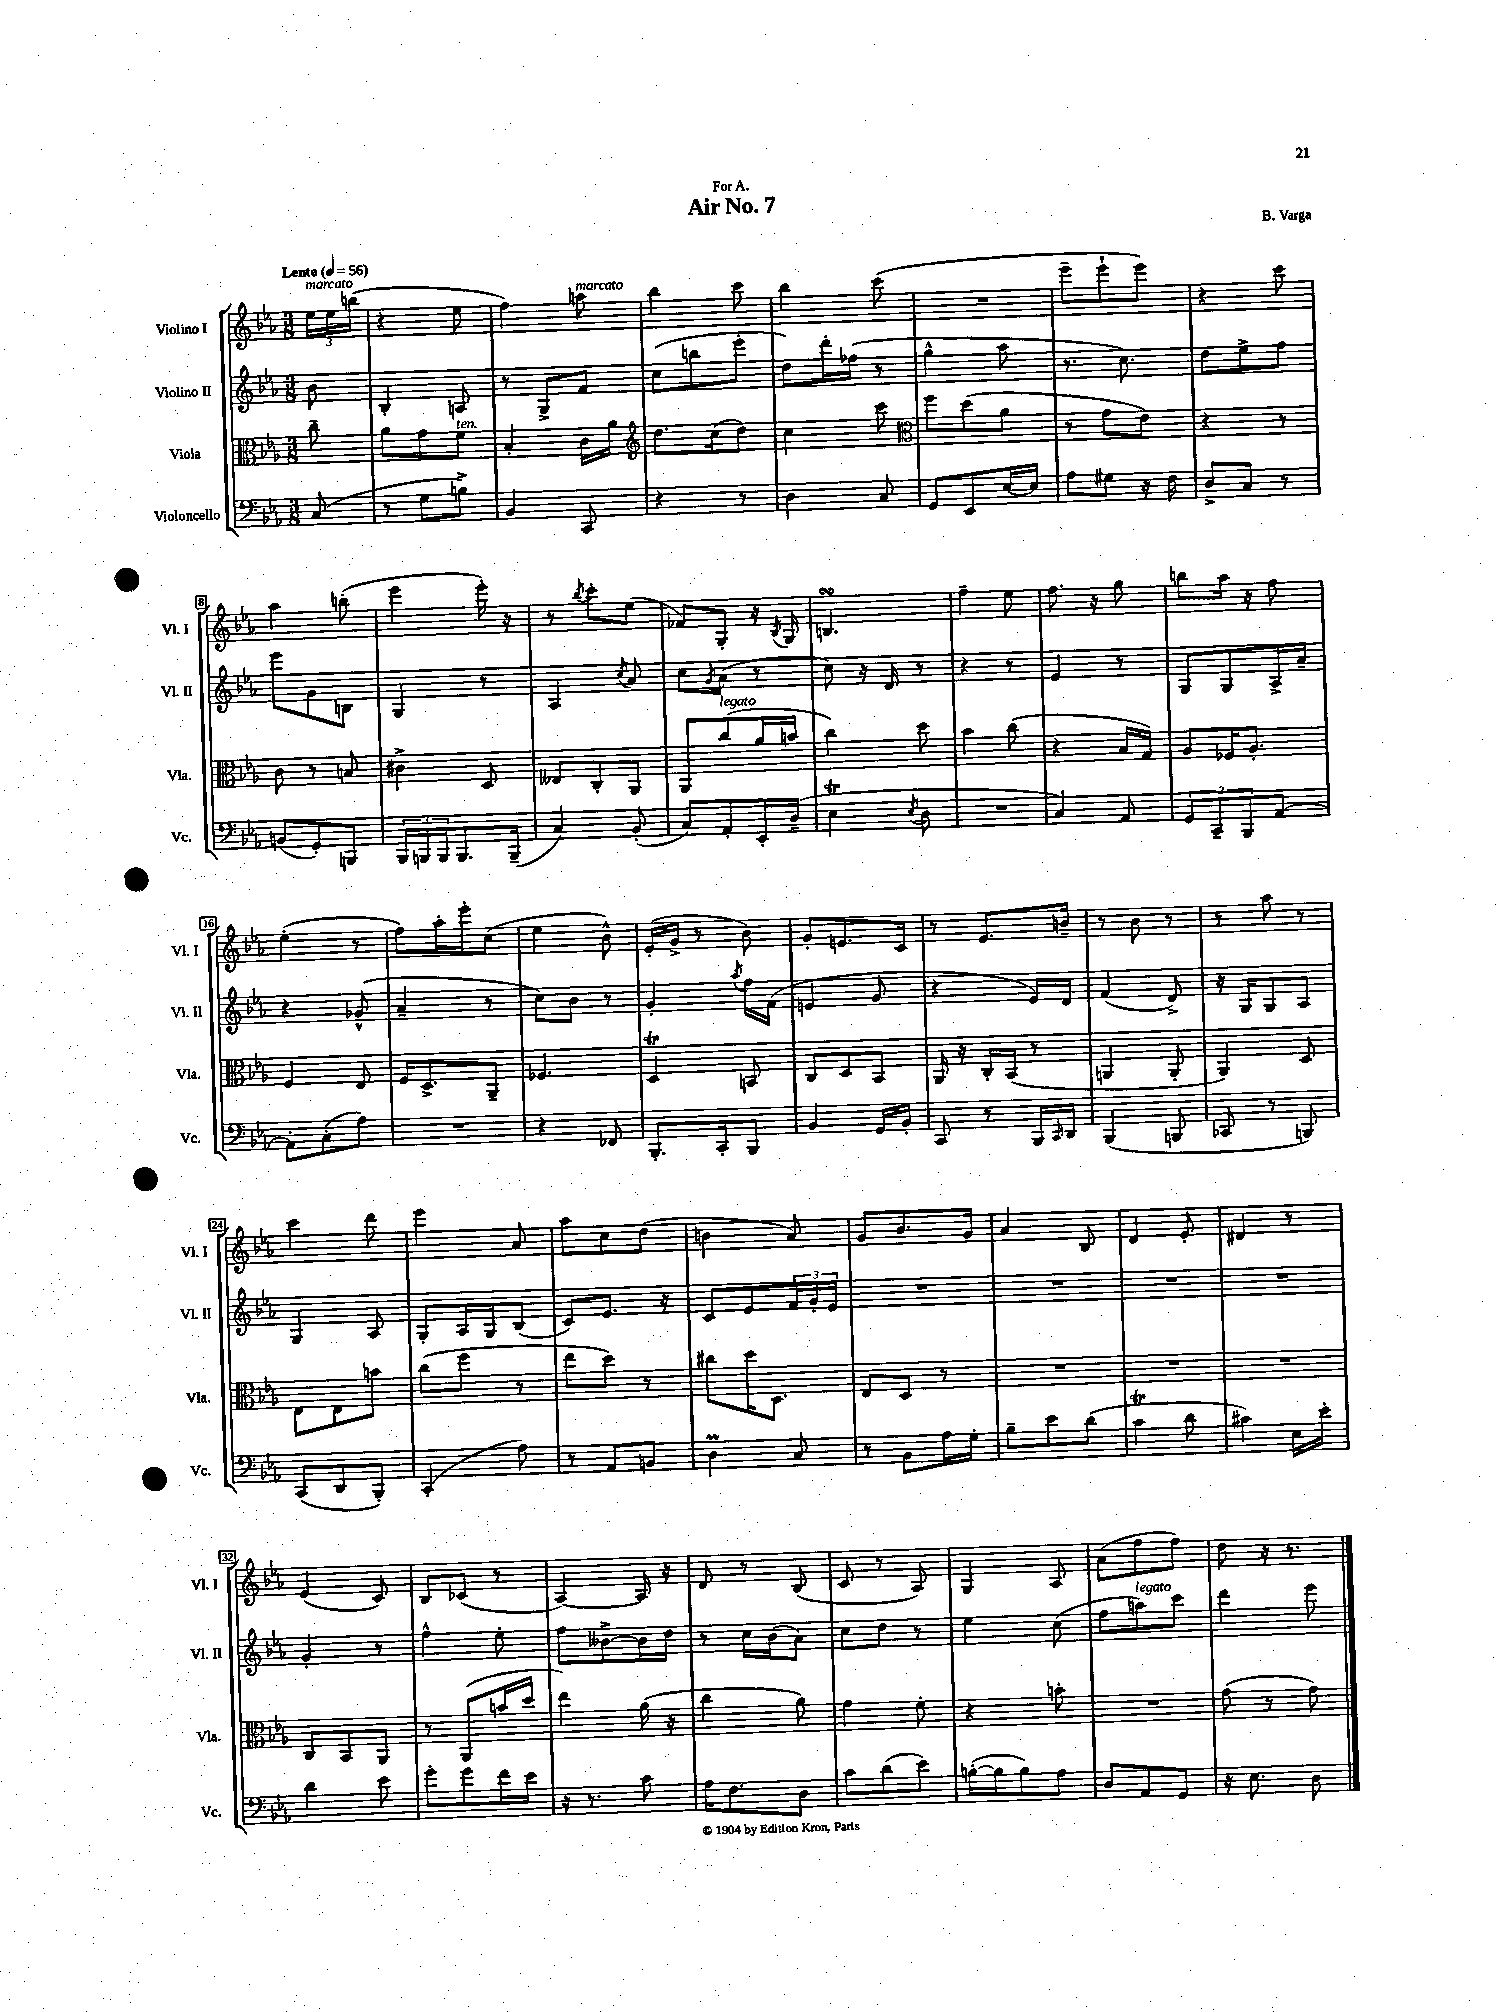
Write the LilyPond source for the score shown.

\header { title = "Air No. 7" composer = "B. Varga" dedication = "For A." }
<<
\new StaffGroup <<
\new Staff = "s0" \with { instrumentName = "Violino I" shortInstrumentName = "Vl. I" } {
    \clef treble \key ees \major \numericTimeSignature \time 3/8 \partial 8 \tempo "Lento" 4 = 56
    \tuplet 3/2 { ees''16^\markup { \italic "marcato" } ees''16 b''16( } |
    r4 ees''8 |
    f''4) a''8^\markup { \italic "marcato" } |
    bes''4 c'''8 |
    bes''4 c'''8( |
    R4. |
    ees'''8-- ees'''8-! ees'''8) |
    r4 c'''8 |
    aes''4 b''8-.( |
    ees'''4 ees'''16-.) r16 |
    r8 \acciaccatura { bes''8 } c'''8-. ees''8( |
    fes'8) g8-. r16 \acciaccatura { bes8 } g16 |
    b4.\turn |
    f''4-- ees''8 |
    f''8. r16 g''8 |
    b''8 aes''16 r16 f''8 |
    ees''4-.( r8 |
    f''8) aes''16-. ees'''16-. c''8( |
    ees''4 bes'8-^) |
    ees'16-.( g'16-> r8 bes'8) |
    g'8-. e'8. c'16 |
    r8 ees'8. b'16-- |
    r8 bes'8 r8 |
    r8 aes''8 r8 |
    c'''4 d'''8 |
    ees'''4 aes'8 |
    aes''8 c''8 d''8( |
    b'4 aes'8) |
    g'8 bes'8. g'16 |
    aes'4 bes8 |
    d'4 ees'8-. |
    dis'4 r8 |
    ees'4( c'8) |
    bes8 ces'8( r8 |
    aes4~) aes16 r16 |
    d'8 r8 bes8( |
    c'8 r8 aes8) |
    g4 aes8 |
    aes'8( f''8 f''8) |
    d''8 r16 r8. \bar "|." |
}
\new Staff = "s1" \with { instrumentName = "Violino II" shortInstrumentName = "Vl. II" } {
    \clef treble \key ees \major \numericTimeSignature \time 3/8 \partial 8
    bes'8 |
    bes4-. a8 |
    r8 g8-> f'8 |
    c''8( b''8 ees'''8-. |
    d''8) d'''16-. fes''16( r8 |
    g''4-^ aes''8 |
    r8. c''8.) |
    d''8 ees''8-> f''8 |
    ees'''8 g'8 b8 |
    g4 r8 |
    aes4 \acciaccatura { c''8 } aes'8 |
    c''8 \acciaccatura { g'8 } aes'8( r8 |
    c''8) r16 d'16 r8 |
    r4 r8 |
    ees'4 r8 |
    g8 g8 aes16-> aes'16-- |
    r4 ges'8-^( |
    aes'4-- r8 |
    c''8) bes'8 r8 |
    g'4-. \acciaccatura { aes''8 } f''16 f'16( |
    e'4 g'8 |
    r4 ees'16) d'16 |
    f'4( d'8->) |
    r16 g16 g8 aes8 |
    g4 aes8 |
    g8-. aes16 g16 bes8( |
    c'8) ees'8. r16 |
    c'8 ees'8 \tuplet 3/2 { f'16 g'16-. ees'16 } |
    R4. |
    R4. |
    R4. |
    R4. |
    g'4-. r8 |
    f''4-^ ees''8-. |
    f''8 beses'8~-> beses'16 d''16 |
    r8 c''16 bes'16( aes'8) |
    c''8 d''8 r8 |
    ees''4 c''8( |
    f''8 a''8^\markup { \italic "legato" }) c'''8 |
    d'''4 ees'''8 \bar "|." |
}
\new Staff = "s2" \with { instrumentName = "Viola" shortInstrumentName = "Vla." } {
    \clef alto \key ees \major \numericTimeSignature \time 3/8 \partial 8
    c''8-- |
    aes'8 g'8 f'8^\markup { \italic "ten." } |
    bes4-. c'16 aes'16 |
    \clef treble d''8. c''16( d''8) |
    c''4 c'''8 |
    \clef alto f''8 d''8( aes'8 |
    r8 g'8 ees'8) |
    r4 r8 |
    c'8 r8 b8 |
    cis'4-> d8 |
    eeses8 c8-. aes,8 |
    aes,8 c''8^\markup { \italic "legato" }( aes'16 b'16 |
    c''4) d''8 |
    bes'4 c''8( |
    r4 bes16 g16) |
    aes8 fes16 aes8.-. |
    f4 ees8 |
    f16 d8.-> aes,8-- |
    fes4. |
    d4\trill b,8 |
    c8 d8 bes,8 |
    aes,16 r16 c16-. bes,16( r8 |
    a,4 a,8-. |
    aes,4) d8 |
    ees8 ees8 b'8 |
    c''8( f''8 r8 |
    ees''8 d''8) r8 |
    cis''8 d''16 d8. |
    ees8 d8 r8 |
    R4. |
    R4. |
    R4. |
    c8 bes,8 aes,8 |
    r8 aes,8( b'16 d''16 |
    ees''4) aes'16( r16 |
    c''4 aes'8) |
    g'4 f'8-. |
    r4 b'8-. |
    R4. |
    g'8( r8 g'8) \bar "|." |
}
\new Staff = "s3" \with { instrumentName = "Violoncello" shortInstrumentName = "Vc." } {
    \clef bass \key ees \major \numericTimeSignature \time 3/8 \partial 8
    c8( |
    r8 g8 b8->) |
    bes,4 c,8 |
    r4 r8 |
    d4 c8 |
    g,8 ees,8 ees16~ ees16 |
    aes8 gis8 r16 f16 |
    d8-> c8 r8 |
    b,8( g,8-.) b,,8 |
    \tuplet 3/2 { bes,,16 b,,16 b,,16 } b,,8. b,,16--( |
    c4) bes,8-.( |
    c8) aes,8-. ees,16-. d16--( |
    ees4\trill \acciaccatura { ees8 } d8 |
    R4. |
    c4) aes,8 |
    \tuplet 3/2 { g,8 c,8-- bes,,8 } aes,8~ |
    aes,8-. c8-.( aes8) |
    R4. |
    r4 fes,8 |
    bes,,8.-. c,16-. bes,,8 |
    bes,4 g,16 bes,16-. |
    c,8 r8 bes,,16 \grace { c,16 } d,16 |
    bes,,4( b,,8 |
    ces,8 r8 b,,8) |
    c,8( d,8 bes,,8-.) |
    c,4-.( aes8) |
    r8 aes,8 b,8 |
    d4\prall c8 |
    r8 bes,8 aes16 g16-. |
    bes8-- ees'8 d'8( |
    c'4\trill d'8 |
    cis'4) ees16 ees'16-. |
    d'4 ees'8 |
    g'8-. g'8 f'16 ees'16 |
    r16 r8. c'8 |
    aes16 f8. d8 |
    c'8 d'8( ees'8) |
    b16~-.( b16 b8) aes8 |
    d8 aes,8 g,8 |
    r16 ees8. d8 \bar "|." |
}
>>
>>
\layout { \context { \Score \override BarNumber.stencil = #(make-stencil-boxer 0.1 0.3 ly:text-interface::print) } }
